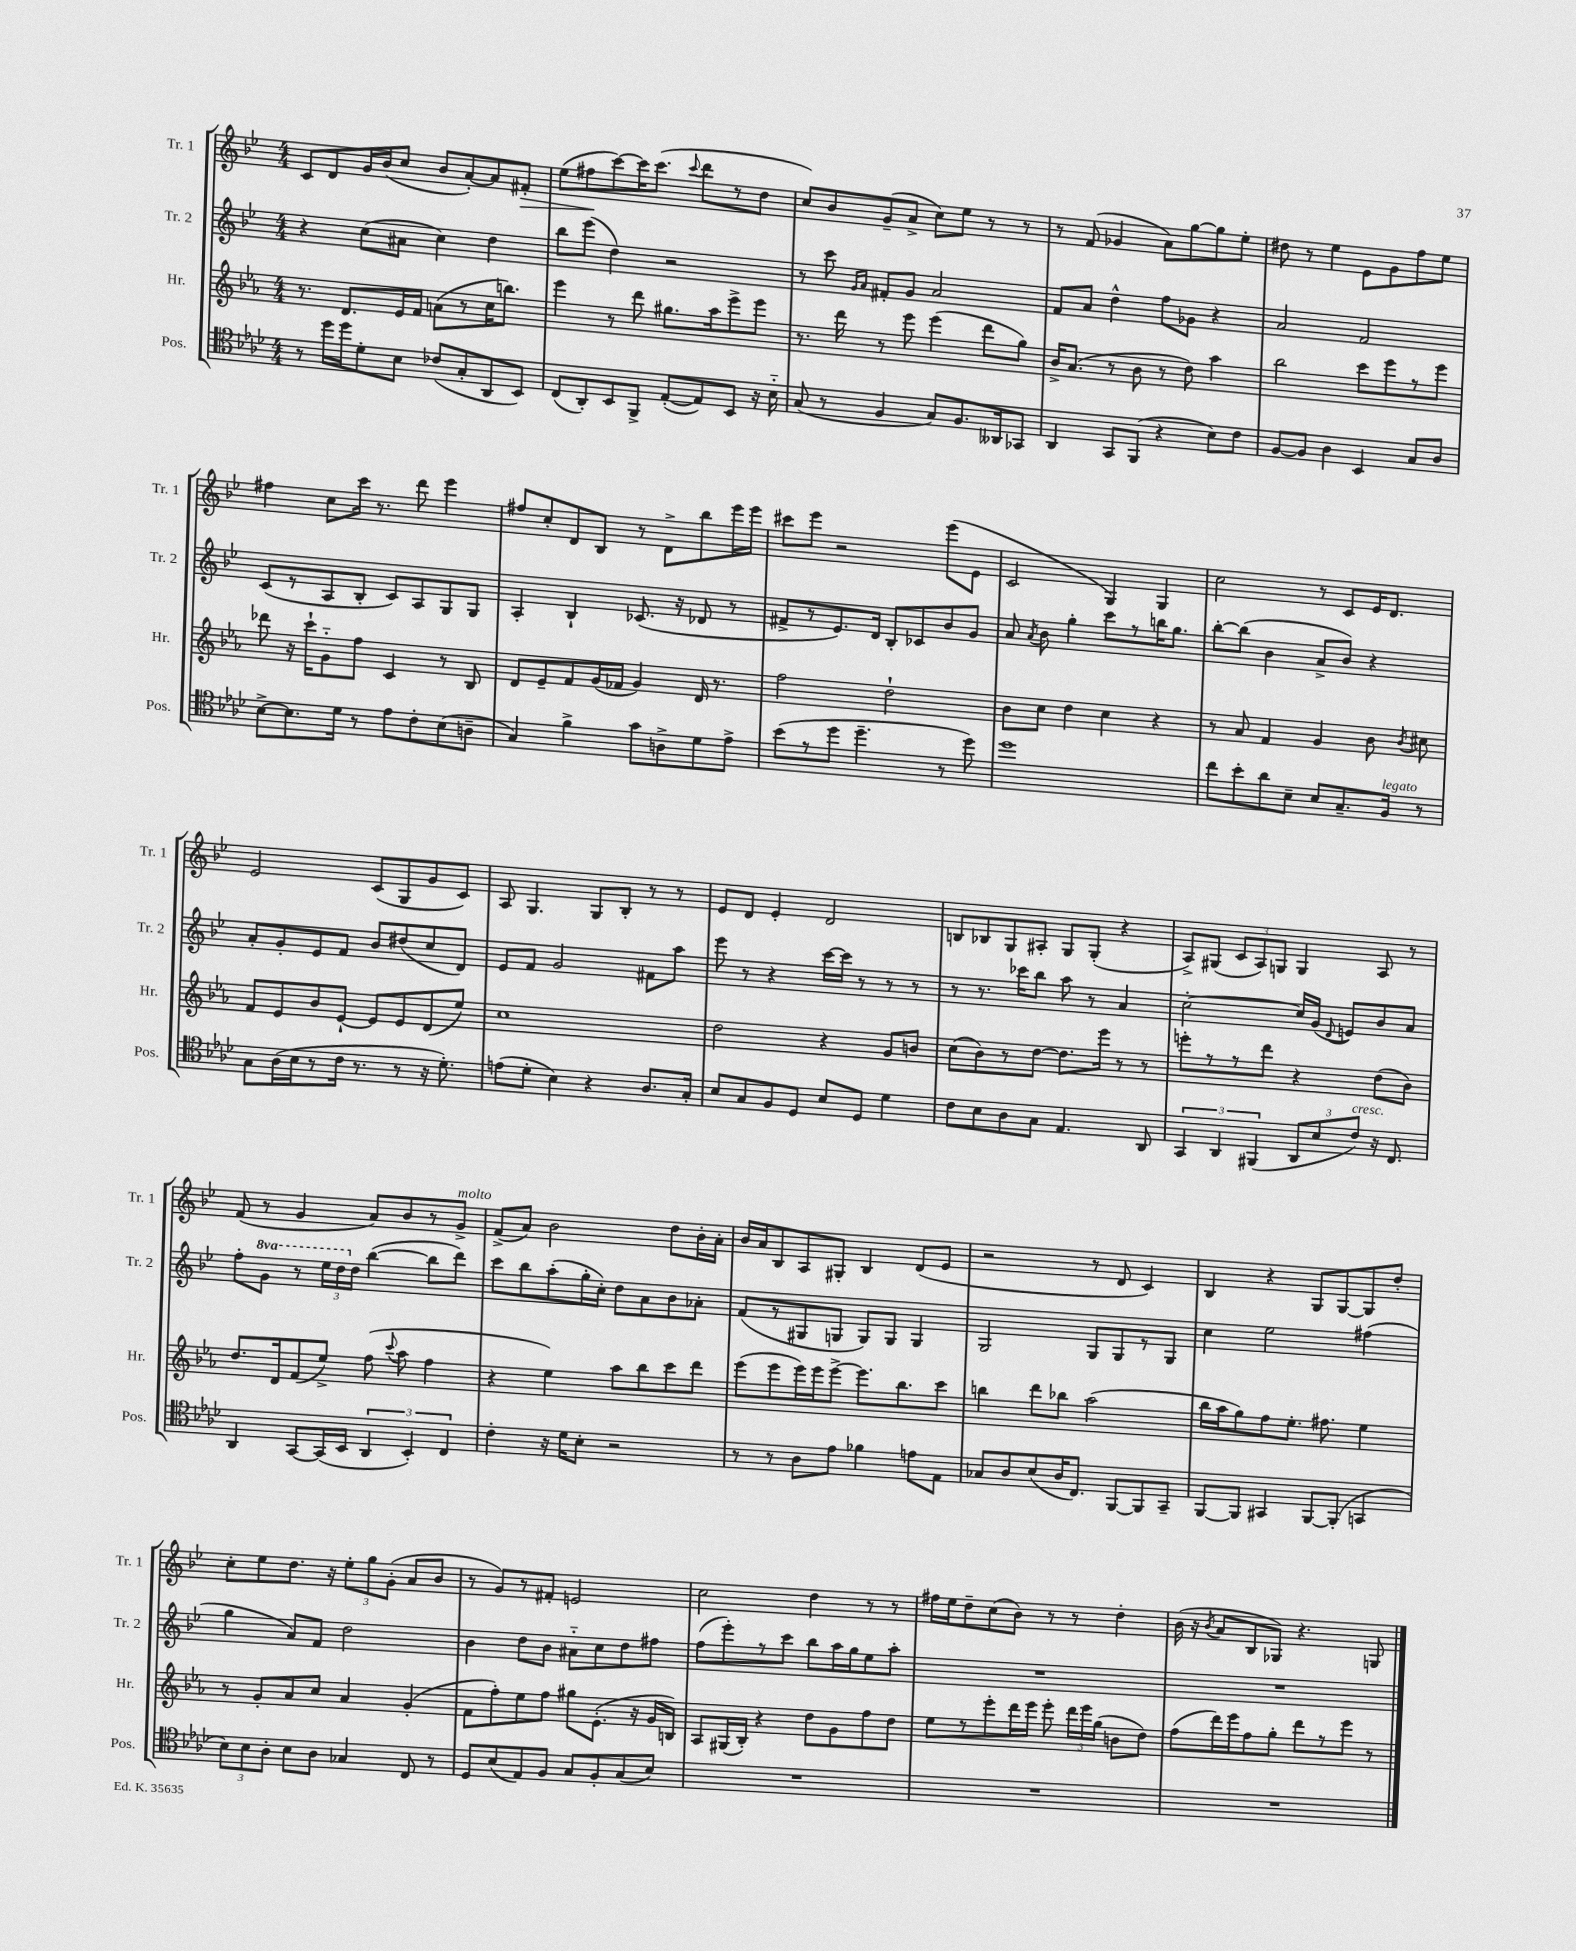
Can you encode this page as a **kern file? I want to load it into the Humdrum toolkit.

**kern	**kern	**kern	**kern	**dynam
*part4	*part3	*part2	*part1	*part1
*staff4	*staff3	*staff2	*staff1	*staff1
*I"Pos.	*I"Hr.	*I"Tr. 2	*I"Tr. 1	*
*I'Pos.	*I'Hr.	*I'Tr. 2	*I'Tr. 1	*
*clefC4	*clefG2	*clefG2	*clefG2	*
*k[b-e-a-d-]	*k[b-e-a-]	*k[b-e-]	*k[b-e-]	*
*M4/4	*M4/4	*M4/4	*M4/4	*
=103	=103	=103	=103	=103
8r	8.r	4r	8c/L	.
16dd-\LL	.	.	8d/	.
16dd-\J	8.d/L	.	.	.
8d-'\	.	(8cc\L	16g/L	.
.	.	.	(16b-/J	.
8B-\J	16e-/L	8a#X\J	8cc/J	.
.	16f/JJ	.	.	.
(8c-X/L	(8an\L	4cc\)	8b-/L	.
8G'/	8r	.	[8a'/)	.
8AA-/	16cc\K	4dd\	8a/]	.
.	8.bbn\J)	.	.	.
!	!	!	!	!LO:HP:b
8BB-/J)	.	.	8f#X'/J	>
=104	=104	=104	=104	=104
(8C/L	4eee-\	8bb-\L	(8ee-\L	.
8AA-'/)	.	(8eee-\J	8ff#X\	.
8BB-/	8r	4dd\)	[8ccc\)	]
8FF^/J	8ddd\	.	16ccc\K]	.
.	.	.	(8.ccc\J	.
([8E-'/L	8.gg#X\L	2r	.	.
.	.	.	8qqccc/	.
8E-/])	.	.	8ddd\L	.
.	16aa-\k	.	.	.
8BB-/J	8eee-^\	.	8r	.
16r	8eee-\J	.	8dd\J	.
16B-\	.	.	.	.
=105	=105	=105	=105	=105
(8G/	8.r	8r	8cc/L)	.
8r	.	8ccc\	8b-/	.
.	16ddd\	.	.	.
.	.	16qqg/LL	.	.
.	.	16qqa/JJ	.	.
4F/	8r	8f#X'/L	(8g~/	.
.	8eee-\	8g/J	8a^/J	.
8G/L)	(4eee-\	2a/	8cc\L)	.
8.F/	.	.	8ee-\J	.
.	8ddd\L	.	8r	.
16AA--X/k	.	.	.	.
8GG-X/J	8gg\J)	.	8r	.
=106	=106	=106	=106	=106
4AA-/	16b-^/KL	8f/L	8r	.
.	(8.a-/J	.	.	.
.	.	8a/J	(8f/	.
8GG/L	8r	4dd^^\	4g-X/	.
(8FF/J	8b-\	.	.	.
4r	8r	8ff\L	8a\L)	.
.	8dd\)	8g-X\J	[8gg\	.
8B-\L)	4aa-\	4r	8gg\]	.
8c\J	.	.	8ee-'\J	.
=107	=107	=107	=107	=107
[8F/L	2bb-\	2a/	8dd#X\	.
8F/J]	.	.	8r	.
4A-\	.	.	4ee-\	.
4BB-/	8ccc\L	2f/	8e-\L	.
.	8eee-\	.	8g\	.
8G/L	8r	.	8ff\	.
8A-/J	8eee-\J	.	8ee-\J	.
!!LO:LB:g=z
=108	=108	=108	=108	=108
[8B-^\L	8ddd-X\	(8c/L	4ff#X\	.
8.B-\]	16r	8r	.	.
.	16ccc`\KL	.	.	.
.	8g\	8A/	8cc\L	.
16d-\Jk	.	.	.	.
8r	8ff\J	8B-'/J	16ccc\Jk	.
.	.	.	8.r	.
8e-\L	4c/	8c/L)	.	.
8c'\	.	8A/	8ddd\	.
(8B-\	8r	8G/	4eee-\	.
8An~\J	8B-/	8G/J	.	.
=109	=109	=109	=109	=109
4G/)	8d/L	4A'/	8ff#X/L	.
.	8e-~/	.	8cc'/	.
4f^\	8f/	4B-`/	8d/	.
.	(16g/L	.	8B-/J	.
.	16f-X/JJ	.	.	.
8g\L	4g/)	(8.c-X/	8r	.
8An^\	.	.	8d^\L	.
.	.	16r	.	.
8d-\	16d/	8d-X/	8bb-\	.
.	8.r	.	.	.
8e-^\J	.	8r	16eee-\L	.
.	.	.	16eee-\JJ	.
=110	=110	=110	=110	=110
(8b-\L	2ff\	8f#X^/L	8ccc#X\L	.
8r	.	8r	8eee-\J	.
8dd-\J	.	8.e-/)	2r	.
4.dd-~\	.	.	.	.
.	.	16d/Jk	.	.
.	2dd`\	8B-'/L	.	.
.	.	8c-X/	.	.
8r	.	8b-/	(8eee-\L	.
8dd-\)	.	8g/J	8e-\J	.
=111	=111	=111	=111	=111
1dd-	8b-\L	8a/	2c/	.
.	.	8qa/	.	.
.	8cc\J	8b-\	.	.
.	4dd\	4gg'\	.	.
.	4cc\	8ccc\L	4G/)	.
.	.	8r	.	.
.	4r	16bbn\K	4G/	.
.	.	8.gg\J	.	.
=112	=112	=112	=112	=112
8cc\L	8r	[8bb-'\L	2cc\	.
8b-'\	8a-/	(8bb-\J]	.	.
8a-\	4f/	4b-\	.	.
8B-~\J	.	.	.	.
8B-/L	4g/	8a^/L	8r	.
8.G~/	.	8b-/J)	8c/L	.
.	8b-\	4r	16e-/K	.
!LO:TX:a:i:t=legato	!	!	!	!
16F/Jk	.	.	8.d/J	.
.	8qb-/	.	.	.
8r	8cc#X\	.	.	.
!!LO:LB:g=z
=113	=113	=113	=113	=113
8G\L	8f/L	8a'/L	2e-/	.
(16A-\L	8e-/	8g'/	.	.
16B-\J	.	.	.	.
8r	8b-/	8e-/	.	.
16c\Jk	[8e-`/J	8f/J	.	.
8.r	.	.	.	.
.	8e-/L]	8b-/L	(8c/L	.
8r	8e-/	(8dd#X/	8G/	.
16r	(8d/	8cc/	8g/	.
8.d-'\)	.	.	.	.
.	8ee-/J)	8d/J)	8c/J)	.
=114	=114	=114	=114	=114
(8en\L	1cc	8e-/L	8A/	.
8d-'\J	.	8f/J	4.G/	.
4B-\)	.	2g/	.	.
4r	.	.	8G/L	.
.	.	.	8B-'/J	.
8.A-/L	.	8f#X\L	8r	.
.	.	8aa\J	8r	.
16G'/Jk	.	.	.	.
=115	=115	=115	=115	=115
8B-/L	2dd\	8eee-\	8e-/L	.
8G/	.	8r	8d/J	.
8F/	.	4r	4e-'/	.
8D-/J	.	.	.	.
8B-/L	4r	[16ccc\LL	2d/	.
.	.	16ccc\JJ]	.	.
8D-/J	.	8r	.	.
4d-\	8g/L	8r	.	.
.	8bn/J	8r	.	.
=116	=116	=116	=116	=116
8c\L	(8cc\L	8r	8Bn/L	.
8B-\	8b-\)	8.r	8B-X/	.
8A-\	8r	.	8G/	.
.	.	16ccc-X\KL	.	.
8G\J	[8dd\J	8bb-\J	8A#X'/J	.
4.E-/	8.dd\L]	8aa\	8G/L	.
.	.	8r	(8G'/J	.
.	16eee-\Jk	.	.	.
.	8r	4a/	4r	.
8AA-/	8r	.	.	.
=117	=117	=117	=117	=117
6GG/	8eeen'\L	[2cc'\	8A^/L)	.
.	8r	.	(8G#X/J	.
6AA-/	.	.	.	.
.	8r	.	12c/L	.
(6FF#X/	.	.	12A/)	.
.	8ddd\J	.	.	.
.	.	.	12Gn/J	.
12AA-/L	4r	16cc/LL]	4G/	.
.	.	(16g/JJ	.	.
12B-/	.	.	.	.
.	.	8qqd/	.	.
.	.	8en/L)	.	.
!LO:TX:a:i:t=cresc.	!	!	!	!
12c/J)	.	.	.	.
16r	(8dd\L	8b-/	8A/	.
8.C/	.	.	.	.
.	8b-\J)	8a/J	8r	.
!!LO:LB:g=z
=118	=118	=118	=118	=118
4AA-/	8.dd/L	8ff'\L	(8f/	.
*	*	*8va	*	*
.	.	8gg\J	8r	.
.	16d/k	.	.	.
[8GG/L	(8f/	8r	4g/	.
(16GG/L]	8ee-^/J)	24eee-\LL	.	.
.	.	24ddd\	.	.
16BB-/JJ	.	.	.	.
*	*	*X8va	*	*
.	.	24dd\JJ	.	.
6AA-/	(8ff\	([4bb-\	8a/L)	.
.	8qqccc/	.	.	.
.	8aa-\	.	8b-/	.
6BB-'/)	.	.	.	.
.	4ff\	8bb-\L]	8r	.
6C/	.	.	.	.
!	!	!	!LO:TX:a:i:t=molto	!
.	.	8ddd\J)	8g^/J	.
=119	=119	=119	=119	=119
4c'\	4r	8ccc\L	(8f^/L	.
.	.	8bb-\	8a/J)	.
16r	4ee-\)	(8aa'\	2b-\	.
16d-\KL	.	.	.	.
8B-'\J	.	16gg'\L	.	.
.	.	16cc'\JJ)	.	.
2r	8aa-\L	8dd\L	.	.
.	8bb-\	8a\	.	.
.	8ccc\	8b-\	8dd\L	.
.	8ddd\J	8a-X'\J	16b-'\L	.
.	.	.	16a'\JJ	.
=120	=120	=120	=120	=120
8r	(8eee-\L	(8f/L	16b-/LL	.
.	.	.	16a/J	.
8r	8eee-\	8r	8B-/	.
8A-\L	16eee-\L)	8G#X/	8A/	.
.	16eee-\J	.	.	.
8e-\J	[8eee-^\J	8Gn/J	8G#X'/J	.
4f-X\	8.eee-\L]	8G/L)	4B-/	.
.	.	8G/J	.	.
.	8.bb-\	.	.	.
8en\L	.	4G/	(8d/L	.
8E-\J	8ccc\J	.	8e-/J	.
=121	=121	=121	=121	=121
8G-X/L	4bbn\	2G/	2r	.
8A-/	.	.	.	.
(8B-/	8ddd\L	.	.	.
16A-/K	8bb-X\J	.	.	.
8.C/J)	.	.	.	.
.	(2aa-\	8G/L	8r	.
[8FF/L	.	8G/	8d/	.
8FF/]	.	8r	4c/)	.
8GG~/J	.	8G/J	.	.
=122	=122	=122	=122	=122
[8FF/L	16bb-\LL	4cc\	4B-/	.
.	16aa-\J	.	.	.
8FF/J]	8gg\)	.	.	.
4GG#X/	8ff\	2ee-\	4r	.
.	8.ee-'\J	.	.	.
[8FF/L	.	.	8G/L	.
.	8.ff#X\	.	.	.
(8FF'/J]	.	.	[8G/	.
4GGn/	4ee-\	(4ff#X\	8G/]	.
.	.	.	8dd'/J	.
!!LO:LB:g=z
=123	=123	=123	=123	=123
12B-\L)	8r	4gg\	8cc'\L	.
12B-\	.	.	.	.
.	8g'/L	.	8ee-\	.
12A-'\J	.	.	.	.
8B-\L	8a-/	8a/L)	8.dd\J	.
8A-\J	8cc/J	8f/J	.	.
.	.	.	16r	.
4G-X/	4a-/	2dd\	12ee-'\L	.
.	.	.	12gg\	.
.	.	.	(12g'\J	.
8C/	(4g'/	.	8a/L	.
8r	.	.	8b-/J	.
=124	=124	=124	=124	=124
8D-/L	8f\L	4b-\	8r	.
(8B-/	8ff'\)	.	8g/L)	.
8E-/)	8ee-\	8dd\L	8r	.
8F/J	8ff\J	8b-\J	8f#X'/J	.
8G/L	8gg#X\L	8a#X\L	2en/	.
8F'/	(8.e-'\J	8cc\	.	.
(8G/	.	8dd\	.	.
.	16r	.	.	.
8B-/J)	16g/LL	8ff#X\J	.	.
.	16Bn/JJ)	.	.	.
=125	=125	=125	=125	=125
1r	8A-/L	(8ff\L	2cc\	.
.	(16G#X/L	8eee-'\)	.	.
.	16B-'/JJ)	.	.	.
.	4r	8r	.	.
.	.	8ccc\J	.	.
.	8dd\L	8bb-\L	4dd\	.
.	8g\	16aa\L	.	.
.	.	16gg\J	.	.
.	8ff\	8ee-\	8r	.
.	8dd\J	8aa'\J	8r	.
=126	=126	=126	=126	=126
1r	8ee-\L	1r	16ff#X\LL	.
.	.	.	16ee-\J	.
.	8r	.	8dd~\	.
.	8eee-'\	.	(8cc\	.
.	16ddd\L	.	8b-\J)	.
.	16eee-\JJ	.	.	.
.	8eee-'\	.	8r	.
.	24ddd\LL	.	8r	.
.	24eee-\	.	.	.
.	(24gg\JJ	.	.	.
.	8bn\L	.	4dd'\	.
.	8dd\J)	.	.	.
=127	=127	=127	=127	=127
1r	(8ff\L	1r	(16b-\	.
.	.	.	16r	.
.	.	.	8qb-/	.
.	16ddd\L)	.	8a/L	.
.	16eee-\J	.	.	.
.	8ff\	.	8B-/	.
.	8gg'\J	.	8G-X/J)	.
.	8ddd\L	.	4.r	.
.	8r	.	.	.
.	8eee-\J	.	.	.
.	8r	.	8Gn/	.
==	==	==	==	==
*-	*-	*-	*-	*-
